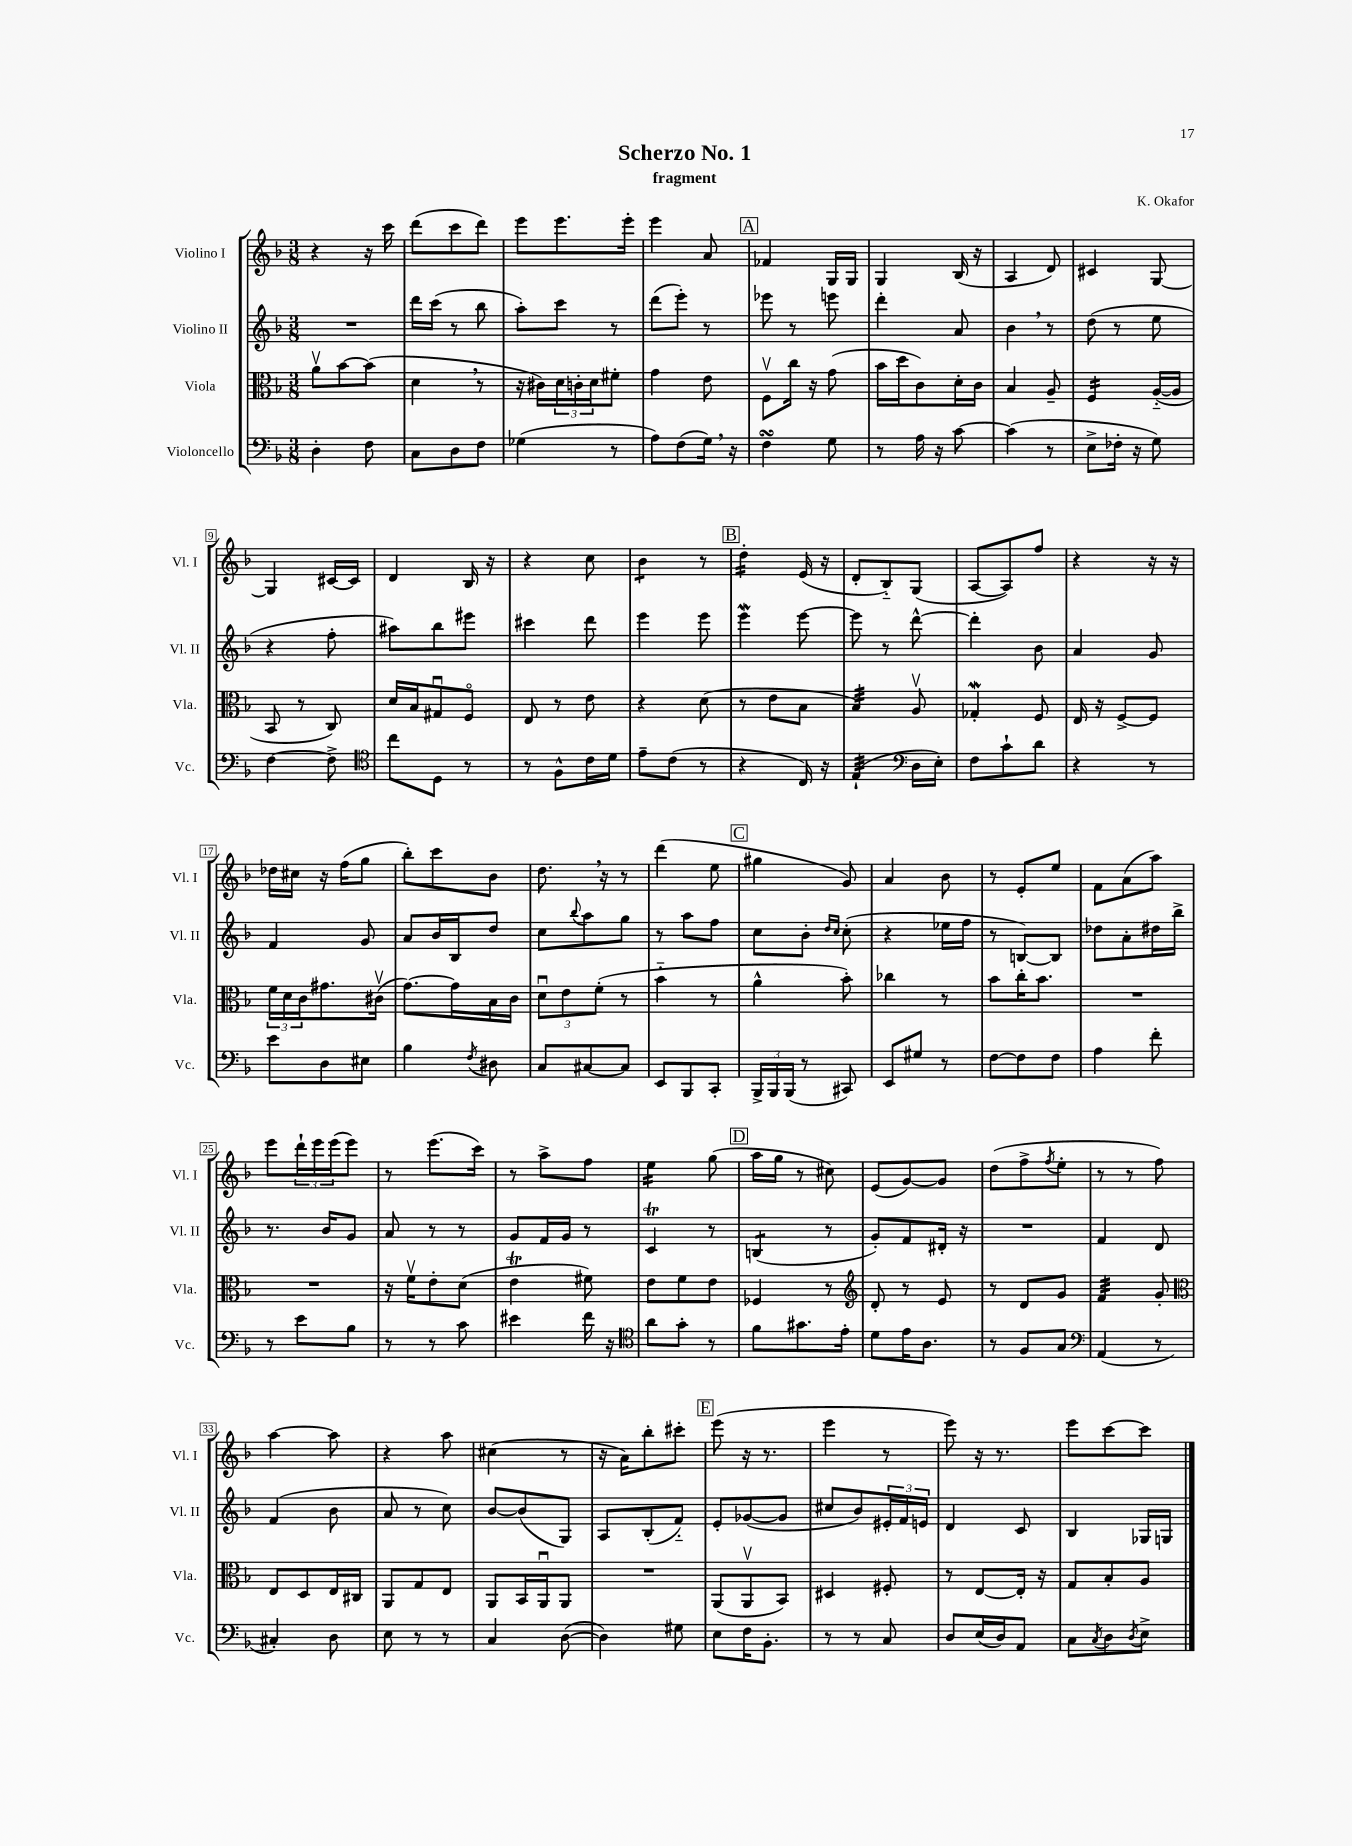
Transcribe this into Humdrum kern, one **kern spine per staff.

**kern	**kern	**kern	**kern
*staff4	*staff3	*staff2	*staff1
*clefF4	*clefC3	*clefG2	*clefG2
*k[b-]	*k[b-]	*k[b-]	*k[b-]
*M3/8	*M3/8	*M3/8	*M3/8
4D'	8av	4.r	4r
.	[8b-	.	.
8F	(8b-]	.	16r
.	.	.	16ccc
=	=	=	=
8C	4d	16ddd	(8ddd
.	.	(16ccc	.
8D	.	8r	8ccc
8F	8r	8bb-	8ddd)
=	=	=	=
(4G-	16r	8aa')	8eee
.	16c#)	.	.
.	24d	8ccc	8.eee
.	24c'	.	.
.	24d	.	.
8r	8f#'	8r	.
.	.	.	16eee'
=	=	=	=
8A)	4g	(8ddd	4eee
(8F	.	8eee')	.
16G)	8e	8r	8a
16r	.	.	.
=	=	=	=
4F	8Fv	8eee-	4f-
.	16cc	8r	.
.	16r	.	.
8G	(8g	8eee	16G
.	.	.	16G
=	=	=	=
8r	16b-	4ddd'	4G
.	16dd	.	.
16A	8c)	.	.
16r	.	.	.
[8c	16d'	8a	(16B-
.	16c	.	16r
=	=	=	=
(4c]	4B-	4b-	4A
8r	8A~	8r	8d)
=	=	=	=
8E^	4F	(8dd	4c#
16F-'	.	8r	.
16r	.	.	.
8G)	([16A'~	8ee	[8G
.	16A]	.	.
=	=	=	=
[4F	8BB-	4r	4G]
.	8r	.	.
8F^]	8C)	8ff'	[16c#
.	.	.	16c#]
=	=	=	=
*clefC4	*	*	*
8cc	16d	8aa#)	4d
.	16B-	.	.
8D	8G#u	8bb-	.
8r	8Fo	8eee#	16B-
.	.	.	16r
=	=	=	=
8r	8E	4ccc#	4r
8F^^	8r	.	.
16c	8e	8ddd	8cc
16d	.	.	.
=	=	=	=
8e~	4r	4eee	4b-
(8c	.	.	.
8r	(8d	8eee	8r
=	=	=	=
4r	8r	4eee	4dd'
.	8e	.	.
16C)	8B-	[8eee	(16e
16r	.	.	16r
=	=	=	=
(4E`	4B-)	8eee]	8d'
.	.	8r	8B-'~)
*clefF4	*	*	*
16D	8Av	[8ddd^^	(8G
16E')	.	.	.
=	=	=	=
8F	4G-'	4ddd']	[8A
8c`	.	.	8A])
8d	8F	8b-	8ff
=	=	=	=
4r	16E	4a	4r
.	16r	.	.
.	[8F^	.	.
8r	8F]	8g	16r
.	.	.	16r
=	=	=	=
8e	24f	4f	16dd-
.	24d	.	.
.	.	.	16cc#
.	24c	.	.
8D	8.g#	.	16r
.	.	.	(16ff
8E#	.	8g	8gg
.	(16c#v	.	.
=	=	=	=
4B-	[8.g)	8a	8bb-')
.	.	16b-	8ccc
.	16g]	16B-	.
8qF	.	.	.
8D#	16B-	8dd	8b-
.	16c	.	.
=	=	=	=
8C	12du	8cc	8.dd
.	12e	.	.
.	.	8qqbb-	.
[8C#	.	8aa	.
.	(12f'	.	.
.	.	.	16r
8C#]	8r	8gg	8r
=	=	=	=
8EE	4b-'~	8r	(4ddd
8BBB-	.	8aa	.
8CC'	8r	8ff	8ee
=	=	=	=
24BBB-^	4a^^	8cc	4gg#
24BBB-	.	.	.
(24BBB-	.	.	.
8r	.	8b-'	.
.	.	16qqdd	.
.	.	16qqcc	.
8CC#)	8b-')	(8cc'	8g)
=	=	=	=
8EE	4cc-	4r	4a
8G#	.	.	.
8r	8r	16ee-	8b-
.	.	16ff	.
=	=	=	=
[8F	8b-	8r	8r
8F]	16cc'	[8B)	8e'
.	8.b-	.	.
8F	.	8B]	8ee
=	=	=	=
4A	4.r	8dd-	8f
.	.	8a'	(8a
8f'	.	16dd#	8aa)
.	.	16bb-^	.
=	=	=	=
8r	4.r	8.r	8eee
8e	.	.	24ddd`
.	.	.	24eee
.	.	16b-	.
.	.	.	(24eee
8B-	.	8g	8eee)
=	=	=	=
8r	16r	8a	8r
.	16fv	.	.
8r	8e'	8r	(8.eee
8c	(8d	8r	.
.	.	.	16ccc)
=	=	=	=
4e#	4e	8g	8r
.	.	16f	8aa^
.	.	16g	.
16f	8f#)	8r	8ff
16r	.	.	.
=	=	=	=
*clefC4	*	*	*
8a	8e	4c	4ee
8g'	8f	.	.
8r	8e	8r	(8gg
=	=	=	=
8f	4F-	(4B	16aa
.	.	.	16gg
8.g#	.	.	8r
.	8r	8r	8cc#)
16e'	.	.	.
=	=	=	=
*	*clefG2	*	*
8d	8d'	8g')	(8e
16e	8r	8f	[8g)
8.A	.	.	.
.	8e	16d#'	8g]
.	.	16r	.
=	=	=	=
8r	8r	4.r	(8dd
8F	8d	.	8ff^
.	.	.	8qff
8G	8g	.	8ee'
=	=	=	=
*clefF4	*	*	*
(4AA	4f	4f	8r
.	.	.	8r
8r	8g'	8d	8ff)
=	=	=	=
*	*clefC3	*	*
4C#')	8E	(4f	[4aa
.	8D	.	.
8D	16E	8b-	8aa]
.	16C#	.	.
=	=	=	=
8E	8AA	8a	4r
8r	8G	8r	.
8r	8E	8cc)	8aa
=	=	=	=
4C	8AA	[8b-	(4cc#
.	16BB-	(8b-]	.
.	16AAu	.	.
([8D	8AA	8G)	8r
=	=	=	=
4D])	4.r	8A	16r
.	.	.	16a)
.	.	(8B-'	8bb-'
8G#	.	8f'~)	8ccc#'
=	=	=	=
8E	(8AA	8e'	(8eee
16F	8AAv	([8g-	16r
8.BB-'	.	.	8.r
.	8BB-)	8g-]	.
=	=	=	=
8r	4D#	8cc#	4eee
8r	.	8b-)	.
8C	8F#'	24e#'	8r
.	.	24f	.
.	.	24e	.
=	=	=	=
8D	8r	4d	8eee)
(16E	[8E	.	16r
16D)	.	.	8.r
8AA	16E']	8c	.
.	16r	.	.
=	=	=	=
8C	8G	4B-	8eee
8qC	.	.	.
8D	8B-'	.	[8ccc
8qD	.	.	.
8E^	8A	16G-	8ccc]
.	.	16G	.
==	==	==	==
*-	*-	*-	*-
